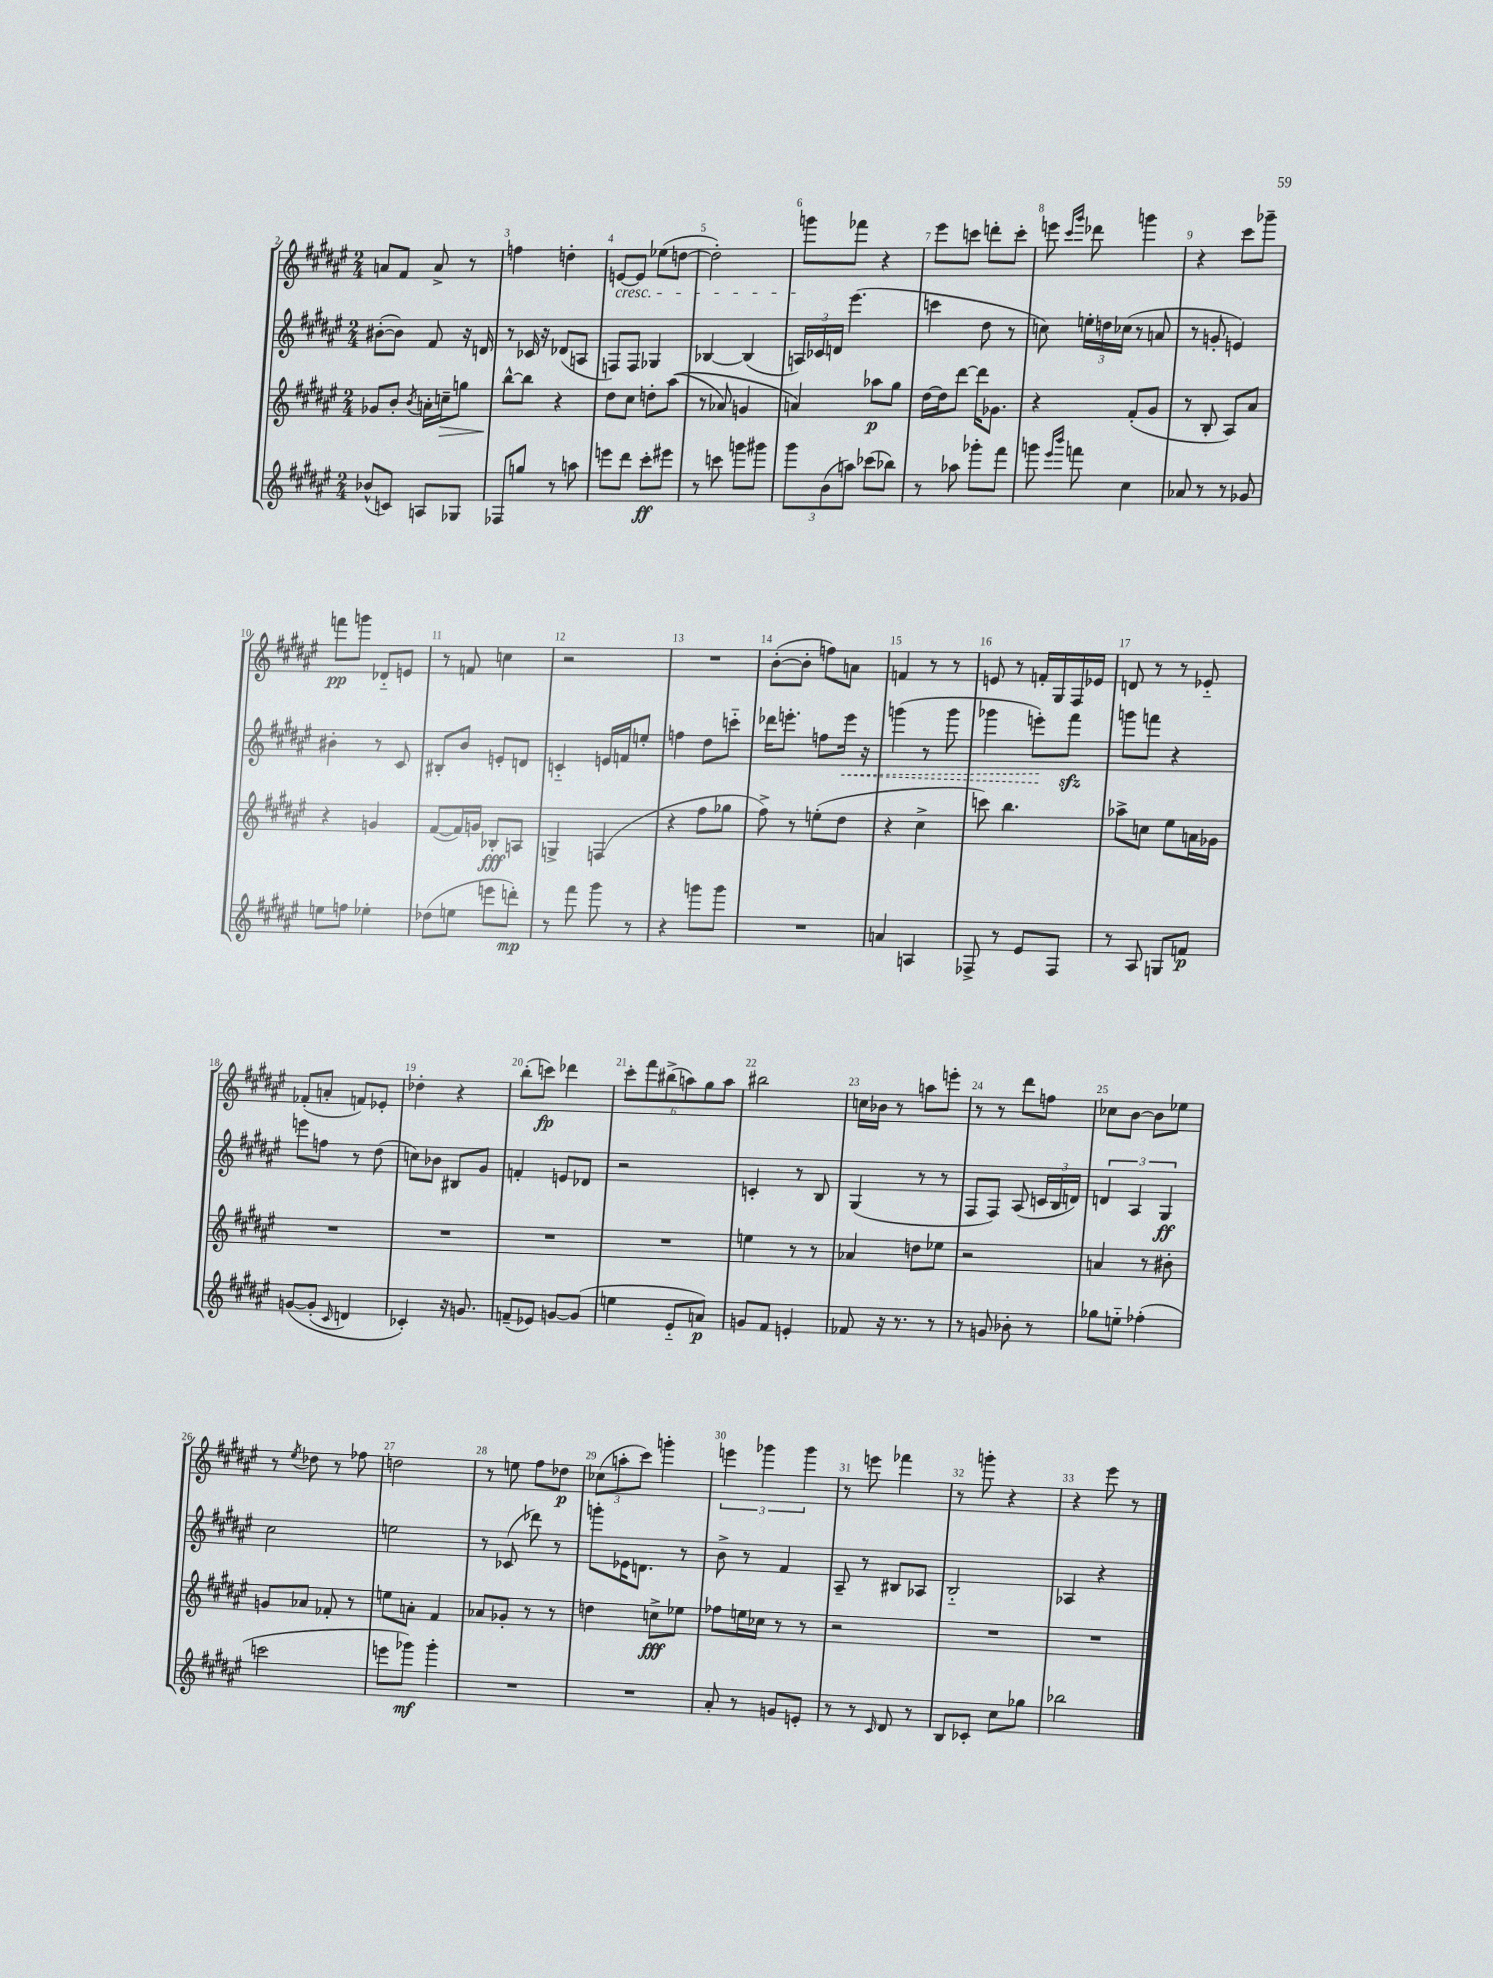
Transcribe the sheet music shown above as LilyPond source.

<<
\new StaffGroup <<
\new Staff = "s0" {
    \clef treble \key fis \major \numericTimeSignature \time 2/4
    \autoBeamOff a'8[ fis'8] a'8-> r8 |
    f''4 d''4-. |
    e'8[~\cresc e'8] ees''8[( d''8]~ |
    d''2-.) |
    g'''8[\! fes'''8] r4 |
    eis'''8[ c'''8] d'''8[-. c'''8]-. |
    e'''8 \grace { cis'''16[ gis'''16] } des'''8 g'''4 |
    r4 cis'''8[ ges'''8]-- |
    f'''8[\pp g'''8] des'8[-_ e'8] |
    r8 f'8 c''4 |
    r2 |
    R2 |
    b'8[~-.( b'8]-. f''8[) a'8] |
    f'4 r8 r8 |
    e'8 r8 f'16[-. gis16 fis16 ees'16] |
    d'8 r8 r8 ees'8-_ |
    fes'8[-.( a'8]-. f'8[) ees'8]-. |
    des''4-. r4 |
    b''8[-.( c'''8]\fp) des'''4 |
    \tuplet 6/4 { cis'''8[-. fis'''8 bis''8->( a''8) gis''8 a''8] } |
    bis''2 |
    c''16[ bes'16] r8 a''8[ e'''8]-. |
    r8 r8 dis'''8[ f''8] |
    ces''8[ b'8]~ b'8[ ees''8] |
    r8 \acciaccatura { eis''8 } des''8 r8 fes''8 |
    d''2 |
    r8 e''8 fis''8[ des''8]\p |
    \tuplet 3/2 { ces''8[( a''8-. cis'''8]) } g'''4-. |
    \tuplet 3/2 { e'''4 ges'''4 ges'''4 } |
    r8 e'''8 fes'''4 |
    r8 g'''8-. r4 |
    r4 eis'''8 r8 \bar "|." |
}
\new Staff = "s1" {
    \clef treble \key fis \major \numericTimeSignature \time 2/4
    \autoBeamOff bis'8[~-.( bis'8]) fis'8 r16 d'16 |
    r8 ces'16 r16 des'8[( a8] |
    f8[) f8] ges4 |
    bes4~ bes4( |
    \tuplet 3/2 { a16[) ces'16 d'16] } eis'''4.( |
    c'''4 dis''8 r8 |
    c''8) \tuplet 3/2 { e''16[-. d''16 ces''16]( } r8 a'8 |
    r8 g'8-. e'4) |
    bis'4-. r8 cis'8 |
    bis8[-. b'8] e'8[-. d'8] |
    c'4-_ e'16[ f'16 e''8]-. |
    f''4 dis''8[ c'''8]-_ |
    des'''16[ e'''8.]-. f''8[ \once \override Hairpin.style = #'dashed-line e'''16]\< r16 |
    g'''4( r8 g'''8 |
    ges'''4 e'''8[-.\!) fis'''8]\sfz |
    g'''8[ f'''8] r4 |
    e'''8[ f''8] r8 dis''8( |
    c''8[) bes'8] bis8[ gis'8] |
    f'4-. e'8[ des'8] |
    r2 |
    c'4-. r8 b8 |
    gis4( r8 r8 |
    fis8[ fis8]) ais8( \tuplet 3/2 { c'16[ b16 d'16]) } |
    \tuplet 3/2 { d'4 ais4 gis4\ff } |
    cis''2 |
    e''2 |
    r8 ces'8( des'''8) r8 |
    g'''8[-. ees'16 d'8.] r8 |
    b'8-> r8 fis'4 |
    ais8-- r8 bis8[ aes8] |
    b2-_ |
    aes4 r4 \bar "|." |
}
\new Staff = "s2" {
    \clef treble \key fis \major \numericTimeSignature \time 2/4
    \autoBeamOff ges'8[ b'8]-. \acciaccatura { b'8 } a'16[-. c''16--\> g''8] |
    b''8[~-^\! b''8] r4 |
    dis''8[ cis''8] d''8[-. ais''8](\( |
    r8 aes'8) g'4 |
    a'4\) aes''8[\p gis''8] |
    dis''16[~ dis''16 dis'''8]~ dis'''16[ ges'8.] |
    r4 fis'8[-.( gis'8] |
    r8 b8-. ais8[) ais'8] |
    r4 g'4 |
    fis'8[~( fis'16) g'16] bes8[-.\fff a8] |
    g4-> f4( |
    r4 fis''8[ ges''8] |
    fis''8->) r8 e''8[-.( dis''8] |
    r4 cis''4-> |
    c'''8) b''4. |
    aes''8[-> c''8] eis''8[ a'16 ges'16] |
    R2 |
    R2 |
    R2 |
    R2 |
    e''4 r8 r8 |
    aes'4 d''8[ ees''8] |
    r2 |
    a'4 r8 bis'8-. |
    g'8[ aes'8] fes'8-. r8 |
    e''8[ a'8]-. fis'4 |
    aes'8[ ges'8]-. r8 r8 |
    d''4 c''8[->\fff ees''8] |
    fes''8[ e''16 ces''16] r8 r8 |
    r2 |
    R2 |
    R2 \bar "|." |
}
\new Staff = "s3" {
    \clef treble \key fis \major \numericTimeSignature \time 2/4
    \autoBeamOff bes'8[-^( c'8]) a8[ ges8] |
    fes8[ g''8] r8 a''8 |
    e'''8[ dis'''8] cis'''8[-.\ff eis'''8] |
    r8 c'''8 g'''8[ gis'''8] |
    \tuplet 3/2 { gis'''8[ b'8( a''8]) } ces'''8[( bes''8]) |
    r8 aes''8 ges'''8[-. fis'''8] |
    g'''8 \grace { eis'''16[ b'''16] } f'''8 cis''4 |
    aes'8 r8 r8 ges'8 |
    e''8[ f''8] ees''4-. |
    des''8[( e''8] e'''8[ d'''8]-.\mp) |
    r8 fis'''8 gis'''8 r8 |
    r4 g'''8[ g'''8] |
    R2 |
    a'4 a4 |
    fes8-> r8 eis'8[ fes8] |
    r8 ais8 g8[ f'8]\p |
    g'8[~\( g'8]-.( \grace { cis'16 } d'4) |
    ces'4-.\) r16 g'8. |
    f'8[--( ees'8]) g'8[~ g'8]( |
    e''4 eis'8[-_ a'8]\p) |
    g'8[ fis'8] e'4-. |
    fes'8 r16 r8. r8 |
    r8 g'8 bes'8-. r8 |
    ges''8[ e''8]-_ fes''4-.( |
    c'''2 |
    e'''8[ ges'''8]\mf) ges'''4-. |
    R2 |
    R2 |
    ais'8-. r8 g'8[ e'8]-. |
    r8 r8 \grace { cis'16 } dis'8 r8 |
    b8[ ces'8]-. cis''8[ ges''8] |
    bes''2 \bar "|." |
}
>>
>>
\layout { \context { \Score currentBarNumber = #2 \override BarNumber.break-visibility = ##(#f #t #t) barNumberVisibility = #all-bar-numbers-visible } }
